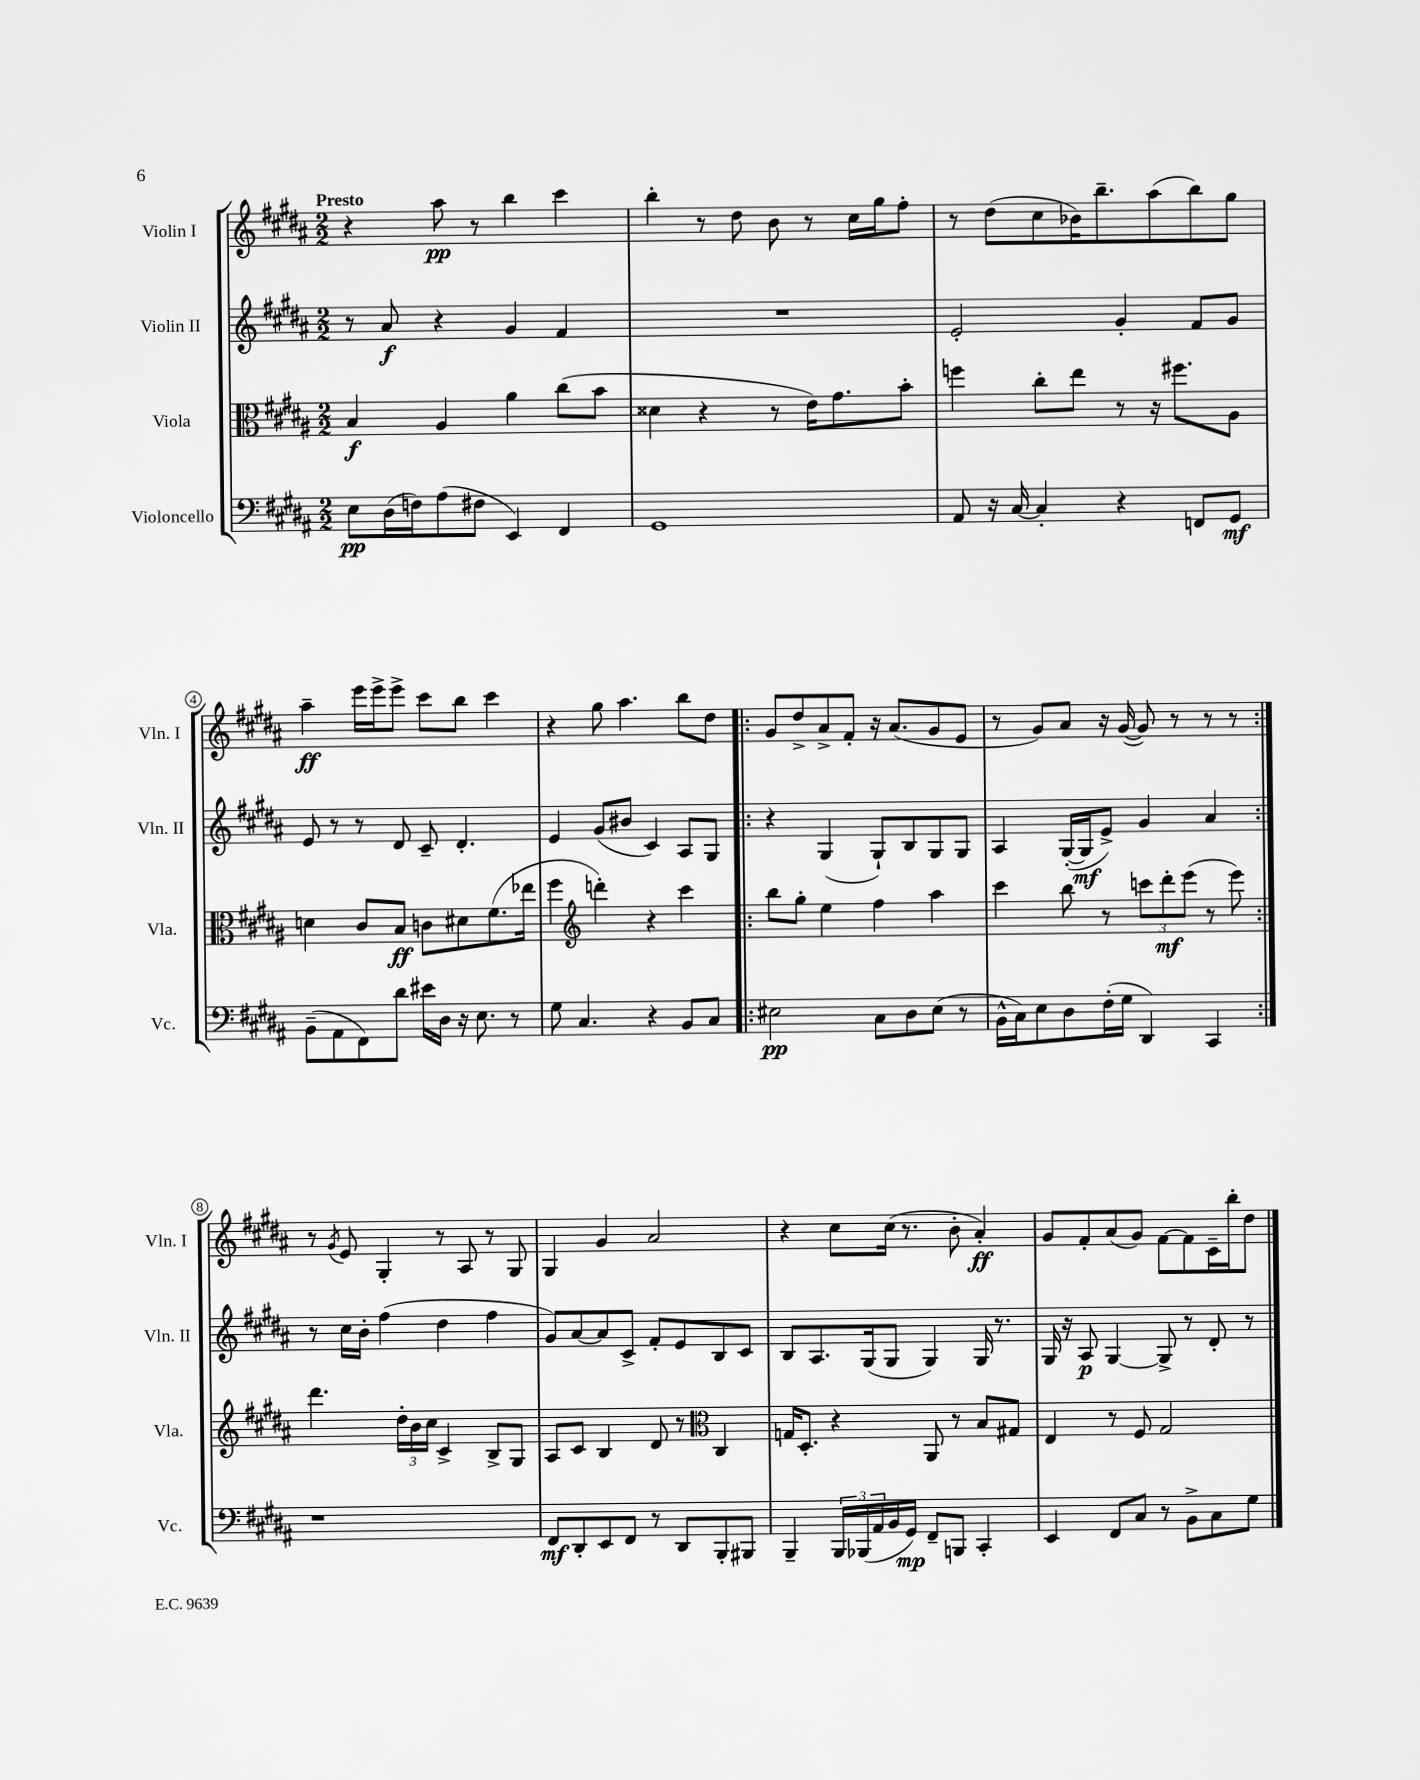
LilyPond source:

<<
\new StaffGroup <<
\new Staff = "s0" \with { instrumentName = "Violin I" shortInstrumentName = "Vln. I" } {
    \clef treble \key b \major \numericTimeSignature \time 2/2 \tempo "Presto"
    r4 ais''8\pp r8 b''4 cis'''4 |
    b''4-. r8 dis''8 b'8 r8 cis''16 gis''16 fis''8-. |
    r8 dis''8( cis''8 bes'16) b''8.-- ais''8( b''8) gis''8 |
    ais''4--\ff e'''16 e'''16-> e'''8-> cis'''8 b''8 cis'''4 |
    r4 gis''8 ais''4. b''8 dis''8 |
    \repeat volta 2 { gis'8 dis''8-> ais'8-> fis'8-. r16 ais'8.( gis'8 e'8 |
    r8 gis'8) ais'8 r16 gis'16~( gis'8) r8 r8 r8 | }
    r8 \acciaccatura { gis'8 } e'8 gis4-. r8 ais8 r8 gis8 |
    gis4 gis'4 ais'2 |
    r4 cis''8 cis''16( r8. b'8-. ais'4-.\ff) |
    gis'8 fis'8-. ais'8( gis'8) fis'8~ fis'8 cis'16-- b''16-. dis''8 \bar "|." |
}
\new Staff = "s1" \with { instrumentName = "Violin II" shortInstrumentName = "Vln. II" } {
    \clef treble \key b \major \numericTimeSignature \time 2/2
    r8 ais'8\f r4 gis'4 fis'4 |
    R1 |
    e'2-. gis'4-. fis'8 gis'8 |
    e'8 r8 r8 dis'8 cis'8-- dis'4.-. |
    e'4 gis'8( bis'8 cis'4) ais8 gis8 |
    \repeat volta 2 { r4 gis4( gis8-!) b8 gis8 gis8 |
    ais4 gis16~-.( gis16\mf e'8->) gis'4 ais'4 | }
    r8 cis''16 b'16-. fis''4( dis''4 fis''4 |
    gis'8) ais'8~ ais'8 cis'8-> fis'8-. e'8 b8 cis'8 |
    b8 ais8. gis16( gis8 gis4) gis16 r8. |
    gis16 r16 ais8\p gis4~ gis8-> r8 dis'8-. r8 \bar "|." |
}
\new Staff = "s2" \with { instrumentName = "Viola" shortInstrumentName = "Vla." } {
    \clef alto \key b \major \numericTimeSignature \time 2/2
    b4\f ais4 ais'4 cis''8( b'8 |
    disis'4 r4 r8 e'16) gis'8. b'8-. |
    f''4 cis''8-. e''8 r8 r16 fis''8. ais8 |
    d'4 cis'8 b8\ff c'8 dis'8 fis'8.( ees''16 |
    fis''4 \clef treble d'''4-.) r4 cis'''4 |
    \repeat volta 2 { b''8 gis''8-. e''4 fis''4 ais''4 |
    cis'''4 b''8 r8 \tuplet 3/2 { c'''8 dis'''8-.\mf e'''8( } r8 e'''8) | }
    dis'''4. \tuplet 3/2 { dis''16-. b'16 cis''16 } cis'4-> b8-> gis8 |
    ais8 cis'8 b4 dis'8 r8 \clef alto cis4 |
    g16 dis8.-. r4 ais,8 r8 b8 gis8 |
    e4 r8 fis8 gis2 \bar "|." |
}
\new Staff = "s3" \with { instrumentName = "Violoncello" shortInstrumentName = "Vc." } {
    \clef bass \key b \major \numericTimeSignature \time 2/2
    e8\pp dis16( f16) ais8( fis8 e,4) fis,4 |
    gis,1 |
    ais,8 r16 cis16~ cis4-. r4 f,8 gis,8\mf |
    b,8--( ais,8 fis,8) dis'8 eis'16 dis16 r16 e8. r8 |
    gis8 cis4. r4 b,8 cis8 |
    \repeat volta 2 { eis2\pp cis8 dis8 eis8( r8 |
    b,16-^ cis16) e8 dis8 fis16-.( gis16 dis,4) cis,4 | }
    r1 |
    fis,8\mf dis,8-. e,8 fis,8 r8 dis,8 b,,8-. bis,,8 |
    b,,4-- \tuplet 3/2 { b,,16 bes,,16( ais,16 } b,16 gis,16\mp) fis,8-- b,,8 cis,4-. |
    e,4 fis,8 cis8 r8 b,8-> cis8 gis8 \bar "|." |
}
>>
>>
\layout { \context { \Score \override BarNumber.stencil = #(make-stencil-circler 0.1 0.3 ly:text-interface::print) } }
